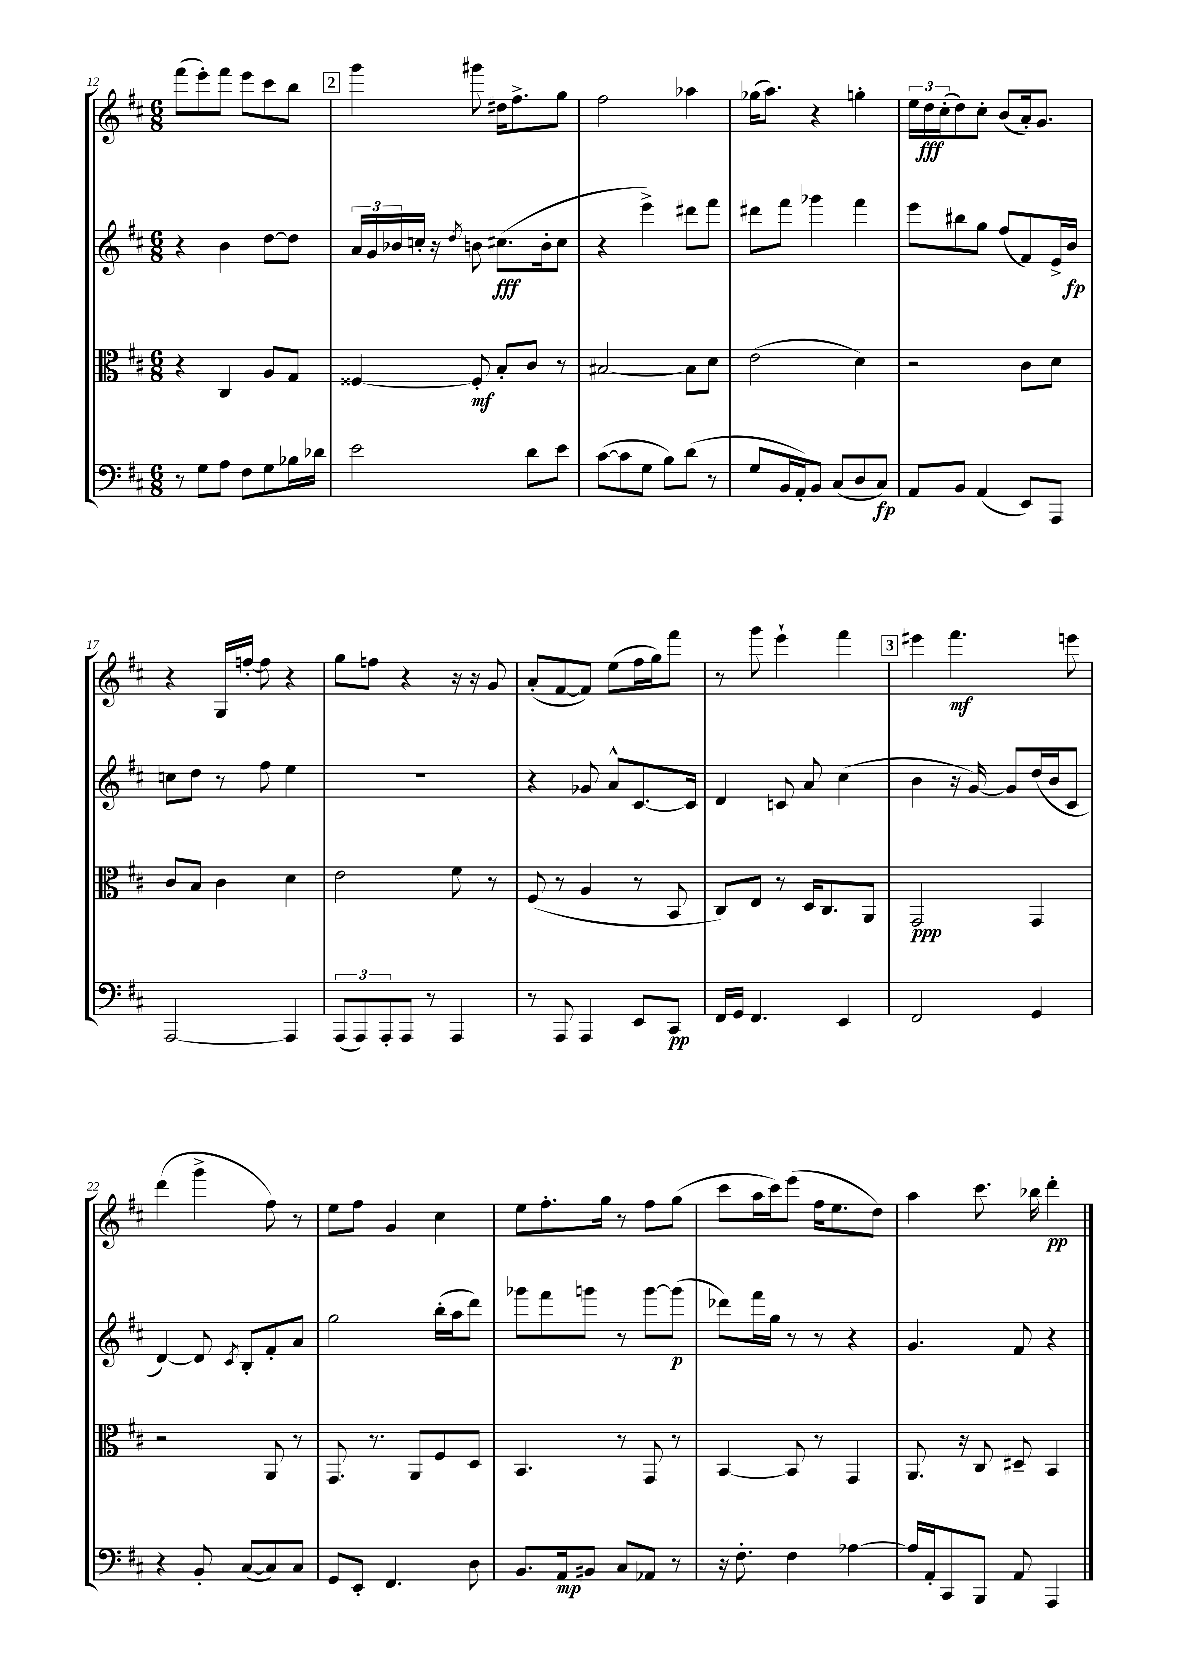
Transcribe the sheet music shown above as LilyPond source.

<<
\new StaffGroup <<
\new Staff = "s0" {
    \clef treble \key d \major \numericTimeSignature \time 6/8
    fis'''8( e'''8-.) fis'''8 e'''8 cis'''8 b''8 |
    \mark \markup { \box "2" } g'''4 gis'''8 dis''16 fis''8.-> g''8 |
    fis''2 aes''4 |
    ges''16( a''8.) r4 g''4-. |
    \tuplet 3/2 { e''16 d''16\fff cis''16-.( } d''8) cis''8-. b'8( a'16-.) g'8. |
    r4 g16 f''16~-. f''8 r4 |
    g''8 f''8 r4 r16 r16 g'8 |
    a'8-.( fis'8~ fis'8) e''8( fis''16 g''16) fis'''8 |
    r8 g'''8 e'''4-! fis'''4 |
    \mark \markup { \box "3" } eis'''4 fis'''4.\mf e'''8 |
    d'''4( g'''4-> fis''8) r8 |
    e''8 fis''8 g'4 cis''4 |
    e''8 fis''8.-. g''16 r8 fis''8 g''8( |
    cis'''8 a''16 cis'''16) e'''8( fis''16 e''8. d''8) |
    a''4 cis'''8. bes''16 d'''4-.\pp \bar "|." |
}
\new Staff = "s1" {
    \clef treble \key d \major \numericTimeSignature \time 6/8
    r4 b'4 d''8~ d''8 |
    \mark \markup { \box "2" } \tuplet 3/2 { a'16 g'16 bes'16 } c''16-. r16 \acciaccatura { d''8 } b'8 cis''8.\fff( b'16-. cis''8 |
    r4 e'''4->) dis'''8 fis'''8 |
    dis'''8 fis'''8 ges'''4 fis'''4 |
    e'''8 bis''8 g''8 fis''8( fis'8) e'16-> b'16\fp |
    c''8 d''8 r8 fis''8 e''4 |
    R2. |
    r4 ges'8 a'8-^ cis'8.~ cis'16 |
    d'4 c'8 a'8 cis''4( |
    \mark \markup { \box "3" } b'4 r16 g'16~) g'8 d''16( b'16 cis'8 |
    d'4~) d'8 \acciaccatura { cis'8 } b8-. fis'8-. a'8 |
    g''2 b''16-.( a''16 d'''8) |
    ges'''8 fis'''8 g'''8 r8 g'''8~ g'''8\p( |
    des'''8) fis'''16 g''16 r8 r8 r4 |
    g'4. fis'8 r4 \bar "|." |
}
\new Staff = "s2" {
    \clef alto \key d \major \numericTimeSignature \time 6/8
    r4 cis4 a8 g8 |
    \mark \markup { \box "2" } fisis4~ fisis8-.\mf b8-. cis'8 r8 |
    bis2~ bis8 d'8 |
    e'2( d'4) |
    r2 cis'8 d'8 |
    cis'8 b8 cis'4 d'4 |
    e'2 fis'8 r8 |
    fis8( r8 a4 r8 b,8 |
    cis8) e8 r8 d16 cis8. a,8 |
    \mark \markup { \box "3" } g,2\ppp g,4 |
    r2 a,8 r8 |
    g,8. r8. a,8 fis8 d8 |
    b,4. r8 g,8 r8 |
    b,4~ b,8 r8 g,4 |
    a,8. r16 cis8 dis8-- b,4 \bar "|." |
}
\new Staff = "s3" {
    \clef bass \key d \major \numericTimeSignature \time 6/8
    r8 g8 a8 fis8 g8 bes16 des'16 |
    \mark \markup { \box "2" } e'2 d'8 e'8 |
    cis'8~( cis'8 g8 b8) d'8( r8 |
    g8 b,16 a,16-.) b,8 cis8( d8 cis8\fp) |
    a,8 b,8 a,4( e,8) a,,8 |
    a,,2~ a,,4 |
    \tuplet 3/2 { a,,8( a,,8) a,,8-. } a,,8 r8 a,,4 |
    r8 a,,8 a,,4 e,8 cis,8\pp |
    fis,16 g,16 fis,4. e,4 |
    \mark \markup { \box "3" } fis,2 g,4 |
    r4 b,8-. cis8~( cis8) cis8 |
    g,8 e,8-. fis,4. d8 |
    b,8. a,16\mp bis,8 cis8 aes,8 r8 |
    r16 fis8.-. fis4 aes4~ |
    aes16 a,16-. cis,8 b,,8 a,8 a,,4 \bar "|." |
}
>>
>>
\layout { \context { \Score currentBarNumber = #12 } }
